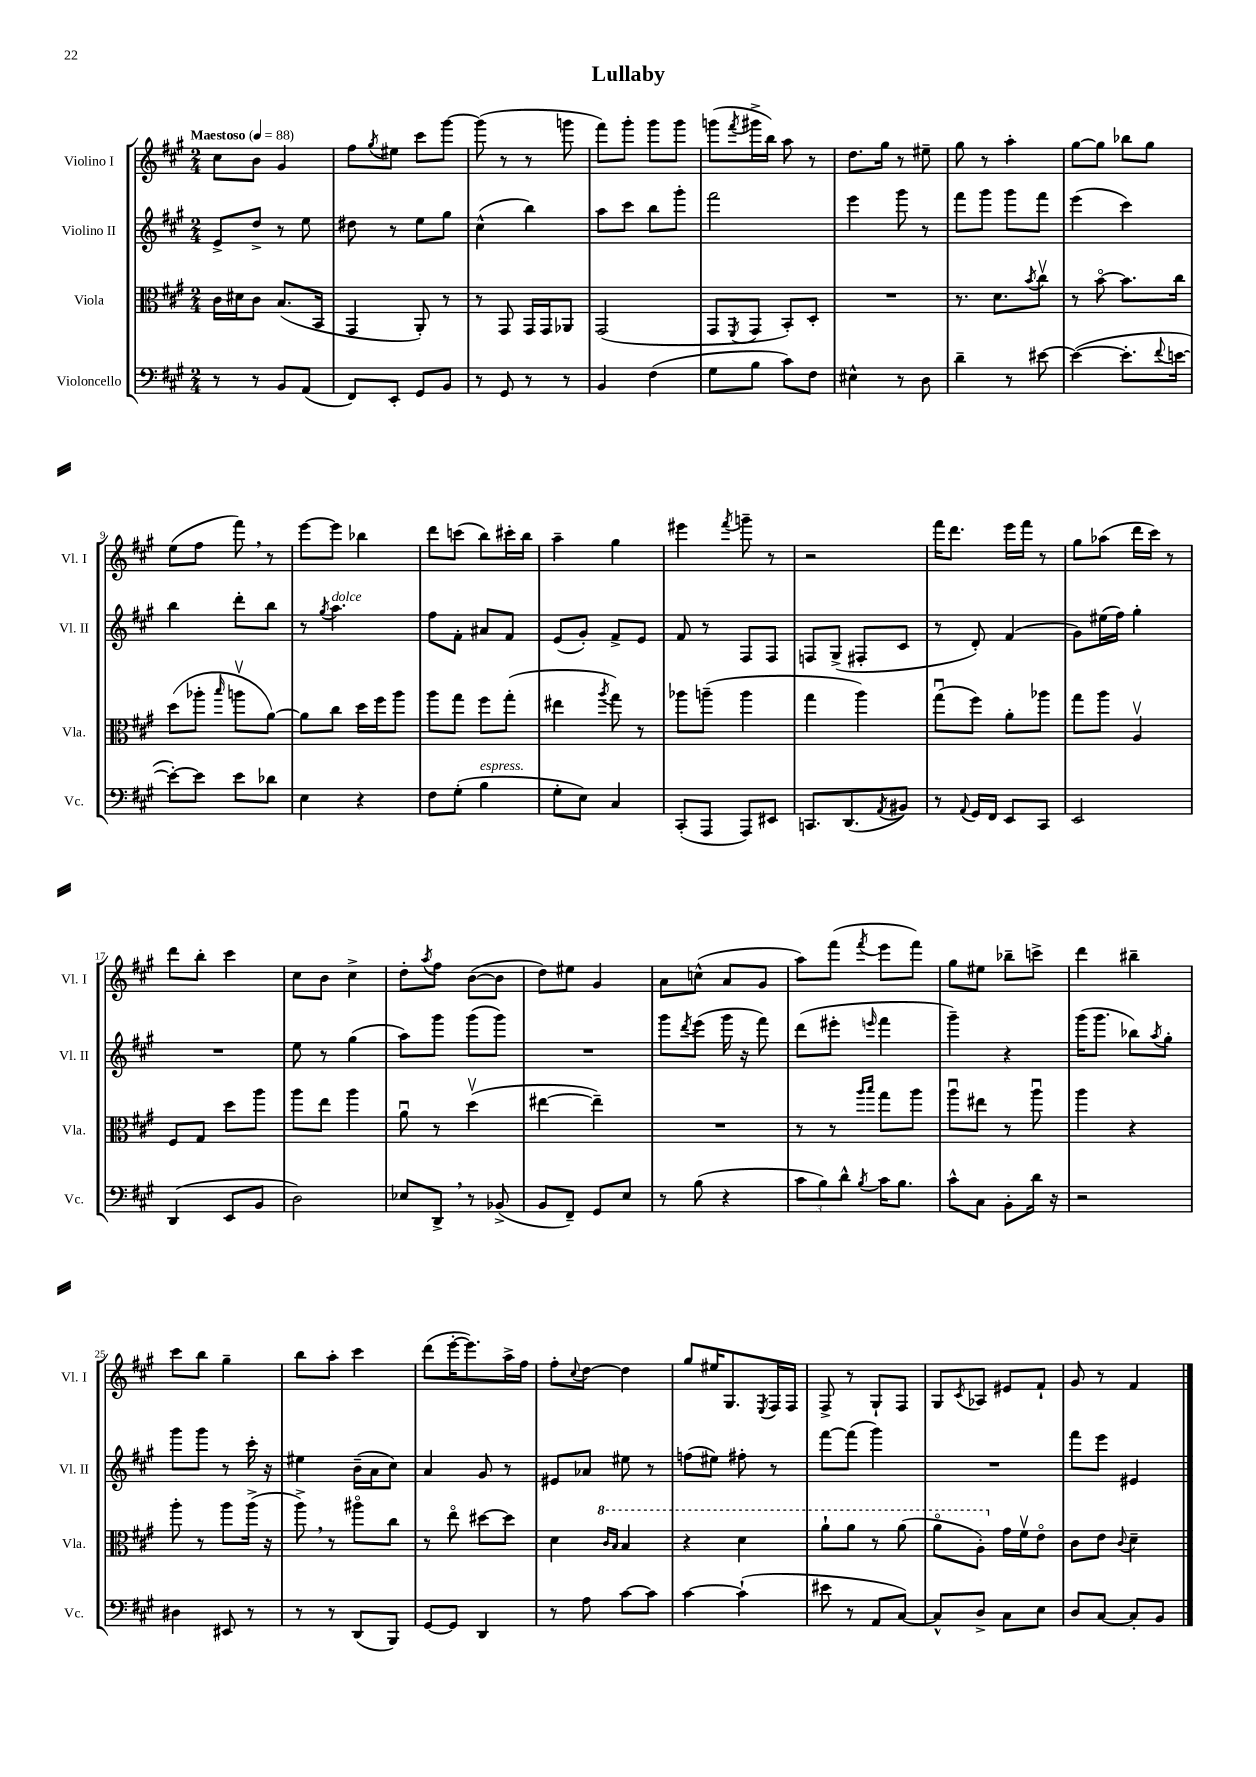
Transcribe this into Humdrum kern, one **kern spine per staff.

**kern	**kern	**kern	**kern
*staff4	*staff3	*staff2	*staff1
*clefF4	*clefC3	*clefG2	*clefG2
*k[f#c#g#]	*k[f#c#g#]	*k[f#c#g#]	*k[f#c#g#]
*M2/4	*M2/4	*M2/4	*M2/4
*MM88	*MM88	*MM88	*MM88
8r	16c#	8e^	8cc#
.	16d#	.	.
8r	8c#	8dd^	8b
8BB	(8.B	8r	4g#
(8AA	.	8ee	.
.	16BB	.	.
=	=	=	=
8FF#)	4GG#	8dd#	8ff#
.	.	.	8qgg#
8EE'	.	8r	8ee#
8GG#	8AA')	8ee	8ccc#
8BB	8r	8gg#	[8ggg#
=	=	=	=
8r	8r	(4cc#^^	(8ggg#]
8GG#	8GG#	.	8r
8r	16GG#	4bb)	8r
.	16GG#	.	.
8r	8AA-	.	8ggg
=	=	=	=
4BB	(2GG#	8aa	8fff#)
.	.	8ccc#	8ggg#'
(4F#	.	8bb	8ggg#
.	.	8ggg#'	8ggg#
=	=	=	=
8G#	8GG#	2fff#	(8ggg
.	8qFF#	.	8qfff#
8B	8GG#	.	16ggg#^
.	.	.	16bb)
8c#)	8BB')	.	8aa
8F#	8D'	.	8r
=	=	=	=
4E#^^	2r	4eee	8.dd
.	.	.	16gg#
8r	.	8ggg#	8r
8D	.	8r	8ee#~
=	=	=	=
4d~	8.r	8fff#	8gg#
.	.	8ggg#	8r
.	8.d	.	.
8r	.	8ggg#	4aa'
.	8qb	.	.
[8e#	8cc#v	8fff#	.
=	=	=	=
(4e#_	8r	(4eee	[8gg#
.	[8bo	.	8gg#]
8.e#']	8.b]	4ccc#)	8bb-
.	.	.	8gg#
8qqf#	.	.	.
[16e	16cc#	.	.
=	=	=	=
8e'_)	(8dd	4bb	(8ee
8e]	8aa-'	.	8ff#
.	16qqbb	.	.
8e	8aav	8ddd'	8fff#)
8d-	[8a)	8bb	8r
=	=	=	=
4E	8a]	8r	[8eee
.	.	8qgg#	.
.	8cc#	4.aa	8eee]
4r	16dd	.	4bb-
.	16ff#	.	.
.	8aa	.	.
=	=	=	=
8F#	8aa	8ff#	8ddd
(8G#'	8gg#	8f#'	(8ccc
4B	8ff#	8a#	8bb)
.	(8gg#'	8f#	16ccc#'
.	.	.	16bb
=	=	=	=
8G#'	4ee#	(8e	4aa~
8E)	.	8g#')	.
.	8qaa	.	.
4C#	8gg#)	8f#^	4gg#
.	8r	8e	.
=	=	=	=
(8CC#'	8aa-	8f#	4eee#
8AAA	(8aa~	8r	.
.	.	.	8qfff#
8AAA)	4aa	8F#	8ggg~
8EE#	.	8F#	8r
=	=	=	=
8.CC	4gg#	8F	2r
.	.	(8G#^	.
(8.DD	.	.	.
.	4aa)	8F#'	.
8qAA	.	.	.
8BB#)	.	8c#	.
=	=	=	=
8r	(8gg#u	8r	16fff#
.	.	.	8.ddd
8qqAA	.	.	.
16GG#	8ff#)	8d')	.
16FF#	.	.	.
8EE	8a'	(4f#	16eee
.	.	.	16fff#
8CC#	8aa-	.	8r
=	=	=	=
2EE	8gg#	8g#)	8gg#
.	8aa	(16ee#	(8aa-
.	.	16ff#)	.
.	4Av	4gg#'	16ddd
.	.	.	16ccc#)
.	.	.	8r
=	=	=	=
(4DD	8F#	2r	8ddd
.	8G#	.	8bb'
8EE	8dd	.	4ccc#
8BB	8aa	.	.
=	=	=	=
2D)	8aa	8ee	8cc#
.	8ee	8r	8b
.	4aa	(4gg#	4cc#^
=	=	=	=
8E-	8au	8aa)	8dd'
.	.	.	8qaa
8DD^	8r	8ggg#	8ff#
8r	(4ddv	(8ggg#	([8b
(8BB-^	.	8ggg#)	8b]
=	=	=	=
8BB	[4ee#	2r	8dd)
8FF#~)	.	.	8ee#
8GG#	4ee#~])	.	4g#
8E	.	.	.
=	=	=	=
8r	2r	8ggg#	8a
.	.	8qddd	.
(8B	.	(8eee	(8cc^^
4r	.	16ggg#	8a
.	.	16r	.
.	.	8fff#)	8g#
=	=	=	=
12c#	8r	(8ddd	8aa)
12B)	.	.	.
.	8r	8eee#'	(8fff#
12d^^	.	.	.
.	16qqaa	.	.
8qB	16qqbb	16qqeee	8qfff#
16c#	8gg#	4fff#	8eee
8.B	.	.	.
.	8aa	.	8fff#)
=	=	=	=
8c#^^	8aau	4ggg#~)	8gg#
8C#	8ee#	.	8ee#
8BB'	8r	4r	8bb-~
16d	8aau	.	8ccc^
16r	.	.	.
=	=	=	=
2r	4aa	(16ggg#	4ddd
.	.	8.ggg#	.
.	4r	8bb-)	4bb#~
.	.	8qaa	.
.	.	8gg#'	.
=	=	=	=
4D#	8aa'	8ggg#	8ccc#
.	8r	8ggg#	8bb
8EE#	8aa	8r	4gg#~
8r	(16aa^	16ccc#'	.
.	16r	16r	.
=	=	=	=
8r	8aa^)	4ee#	8bb
8r	8r	.	8aa'
(8DD	8aa#o	(16b~	4ccc#
.	.	16a	.
8BBB)	8cc#	8cc#)	.
=	=	=	=
[8GG#	8r	4a	(8ddd
8GG#]	8eeo	.	[16eee'
.	.	.	8.eee])
4DD	[8dd#	8g#	.
.	8dd#]	8r	16aa^
.	.	.	16ff#
=	=	=	=
8r	4d	8e#	8ff#'
.	.	.	8qqcc#
8A	.	8a-	[8dd
.	16qqcc#	.	.
.	16qqb	.	.
[8c#	4b	8ee#	4dd]
8c#]	.	8r	.
=	=	=	=
[4c#	4r	(8ff	8gg#
.	.	8ee#)	16ee#
.	.	.	8.G#
(4c#`]	4dd	8ff#'	.
.	.	.	8qE
.	.	8r	16F#
.	.	.	16F#
=	=	=	=
8e#	8aa`	[8fff#	8F#^
8r	8aa	(8fff#]	8r
8AA	8r	4ggg#)	8G#`
[8C#)	(8aa	.	8F#
=	=	=	=
8C#^^]	8aao	2r	8G#
.	.	.	8qc#
8D^	8a')	.	8A-
8C#	16g#	.	8e#
.	16f#v	.	.
8E	8eo	.	8f#`
=	=	=	=
8D	8c#	8fff#	8g#
[8C#	8e	8eee	8r
.	8qqc#	.	.
8C#']	4d~	4e#	4f#
8BB	.	.	.
==	==	==	==
*-	*-	*-	*-
